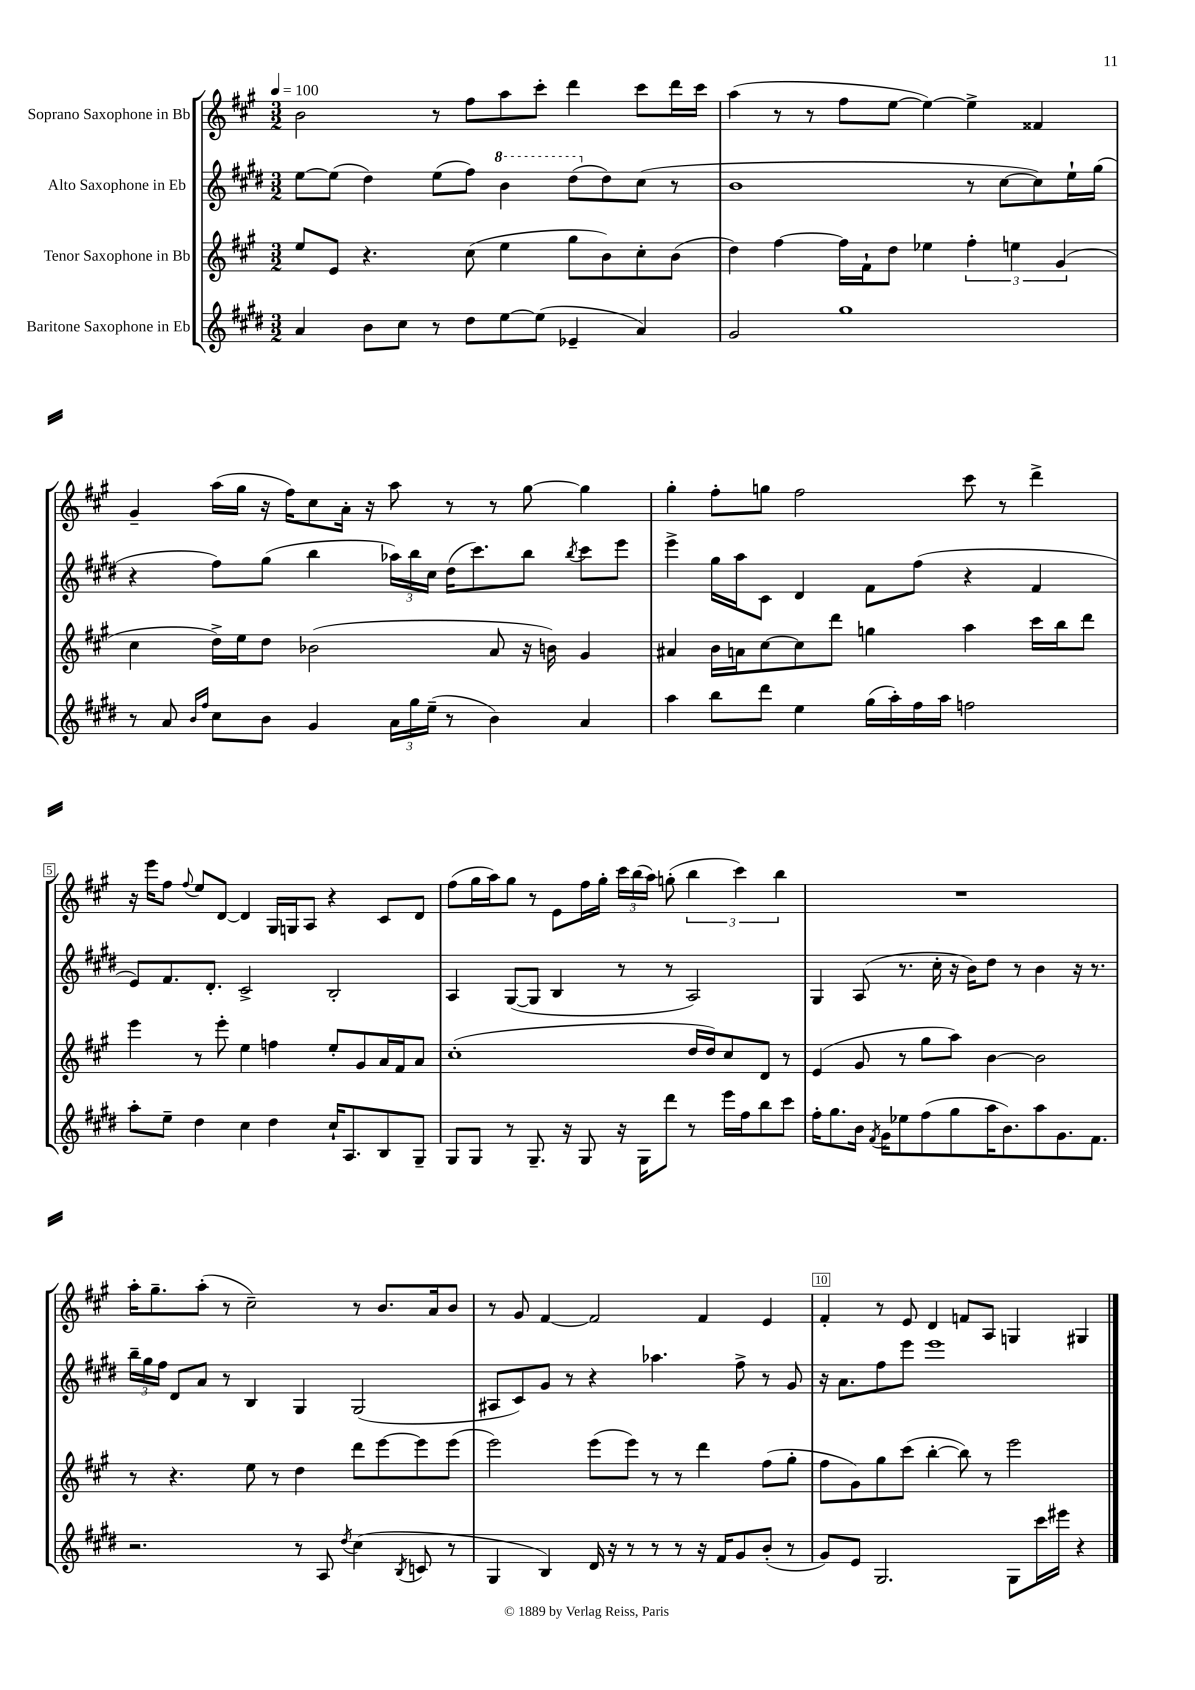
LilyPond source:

<<
\new StaffGroup <<
\new Staff = "s0" \with { instrumentName = "Soprano Saxophone in Bb" } {
    \clef treble \key a \major \numericTimeSignature \time 3/2 \tempo 4 = 100
    \autoBeamOff b'2 r8 fis''8[ a''8 cis'''8]-. d'''4 cis'''8[ d'''16 cis'''16] |
    a''4( r8 r8 fis''8[ e''8]~ e''4~) e''4-> fisis'4 |
    gis'4-- a''16[( gis''16] r16 fis''16[) cis''8 a'16]-. r16 a''8 r8 r8 gis''8~ gis''4 |
    gis''4-. fis''8[-. g''8] fis''2 cis'''8 r8 d'''4-> |
    r16 e'''16[ fis''8] \appoggiatura { fis''8 } e''8[ d'8]~ d'4 gis16[ g16 a8] r4 cis'8[ d'8] |
    fis''8[( gis''16 a''16) gis''8] r8 e'8[ fis''16 gis''16]-. \tuplet 3/2 { cis'''16[ b''16( a''16]) } g''8-.( \tuplet 3/2 { b''4 cis'''4) b''4 } |
    R1. |
    a''16[-. gis''8.-- a''8]-.( r8 cis''2--) r8 b'8.[ a'16 b'8] |
    r8 gis'8 fis'4~ fis'2 fis'4 e'4 |
    fis'4-. r8 e'8 d'4 f'8[ a8] g4 gis4 \bar "|." |
}
\new Staff = "s1" \with { instrumentName = "Alto Saxophone in Eb" } {
    \clef treble \key e \major \numericTimeSignature \time 3/2
    \autoBeamOff e''8[~ e''8]( dis''4) e''8[( fis''8]) \ottava #1 b''4 dis'''8[( \ottava #0 dis''8) cis''8]( r8 |
    b'1 r8 cis''8[~ cis''8) e''16-! gis''16]( |
    r4 fis''8[) gis''8]( b''4 \tuplet 3/2 { aes''16[) b''16 cis''16] } dis''16[( cis'''8.) b''8] \acciaccatura { b''8 } cis'''8[ e'''8] |
    e'''4-> gis''16[ a''16 cis'8] dis'4 fis'8[ fis''8]( r4 fis'4 |
    e'8[) fis'8. dis'8.]-. cis'2-> b2-. |
    a4 gis8[~( gis8] b4 r8 r8 a2) |
    gis4 a8( r8. cis''16-. r16 b'16[) dis''8] r8 b'4 r16 r8. |
    \tuplet 3/2 { b''16[-- gis''16 fis''16] } dis'8[ a'8] r8 b4 gis4 gis2( |
    ais8[ cis'8) gis'8] r8 r4 aes''4. fis''8-> r8 gis'8 |
    r16 a'8.[ fis''8 e'''8] e'''1 \bar "|." |
}
\new Staff = "s2" \with { instrumentName = "Tenor Saxophone in Bb" } {
    \clef treble \key a \major \numericTimeSignature \time 3/2
    \autoBeamOff e''8[ e'8] r4. cis''8( e''4 gis''8[ b'8) cis''8-. b'8]( |
    d''4) fis''4~ fis''16[ fis'16-! d''8] ees''4 \tuplet 3/2 { fis''4-. e''4 gis'4( } |
    cis''4 d''16[->) e''16 d''8] bes'2( a'8 r16 b'16) gis'4 |
    ais'4 b'16[ a'16 cis''8~ cis''8 d'''8] g''4 a''4 cis'''16[ b''16 d'''8] |
    e'''4 r8 e'''8-. e''4 f''4 e''8[-. gis'8 a'16 fis'16 a'8] |
    cis''1-.( d''16[ d''16) cis''8 d'8] r8 |
    e'4( gis'8 r8 gis''8[ a''8]) b'4~ b'2 |
    r8 r4. e''8 r8 d''4 d'''8[ e'''8~ e'''8 e'''8]( |
    e'''2) e'''8[( e'''8]) r8 r8 d'''4 fis''8[( gis''8]-. |
    fis''8[ gis'8) gis''8 cis'''8]( b''4~-. b''8) r8 e'''2 \bar "|." |
}
\new Staff = "s3" \with { instrumentName = "Baritone Saxophone in Eb" } {
    \clef treble \key e \major \numericTimeSignature \time 3/2
    \autoBeamOff a'4 b'8[ cis''8] r8 dis''8[ e''8~ e''8]( ees'4-- a'4) |
    gis'2 gis''1 |
    r8 a'8 \grace { b'16[ fis''16] } cis''8[ b'8] gis'4 \tuplet 3/2 { a'16[ gis''16 e''16]--( } r8 b'4) a'4 |
    a''4 b''8[ dis'''8] e''4 gis''16[( a''16-.) fis''16 a''16] f''2 |
    a''8[-. e''8]-- dis''4 cis''4 dis''4 cis''16[-! a8. b8 gis8]-- |
    gis8[ gis8] r8 gis8.-- r16 gis8 r16 gis16[ dis'''8] r8 e'''16[ fis''16 b''8 cis'''8] |
    fis''16[-. gis''8. b'16] \acciaccatura { fis'8 } gis'16[ ees''8 fis''8( gis''8 a''16 b'8.) a''8 gis'8. fis'8.] |
    r2. r8 a8 \acciaccatura { dis''8 } cis''4( \acciaccatura { b8 } c'8 r8 |
    gis4 b4) dis'16 r16 r8 r8 r8 r16 fis'16[ gis'8 b'8]-.( r8 |
    gis'8[) e'8] gis2. gis8[ cis'''16 eis'''16] r4 \bar "|." |
}
>>
>>
\layout { \context { \Score \override BarNumber.break-visibility = ##(#f #t #t) barNumberVisibility = #(every-nth-bar-number-visible 5) \override BarNumber.stencil = #(make-stencil-boxer 0.1 0.3 ly:text-interface::print) } }
